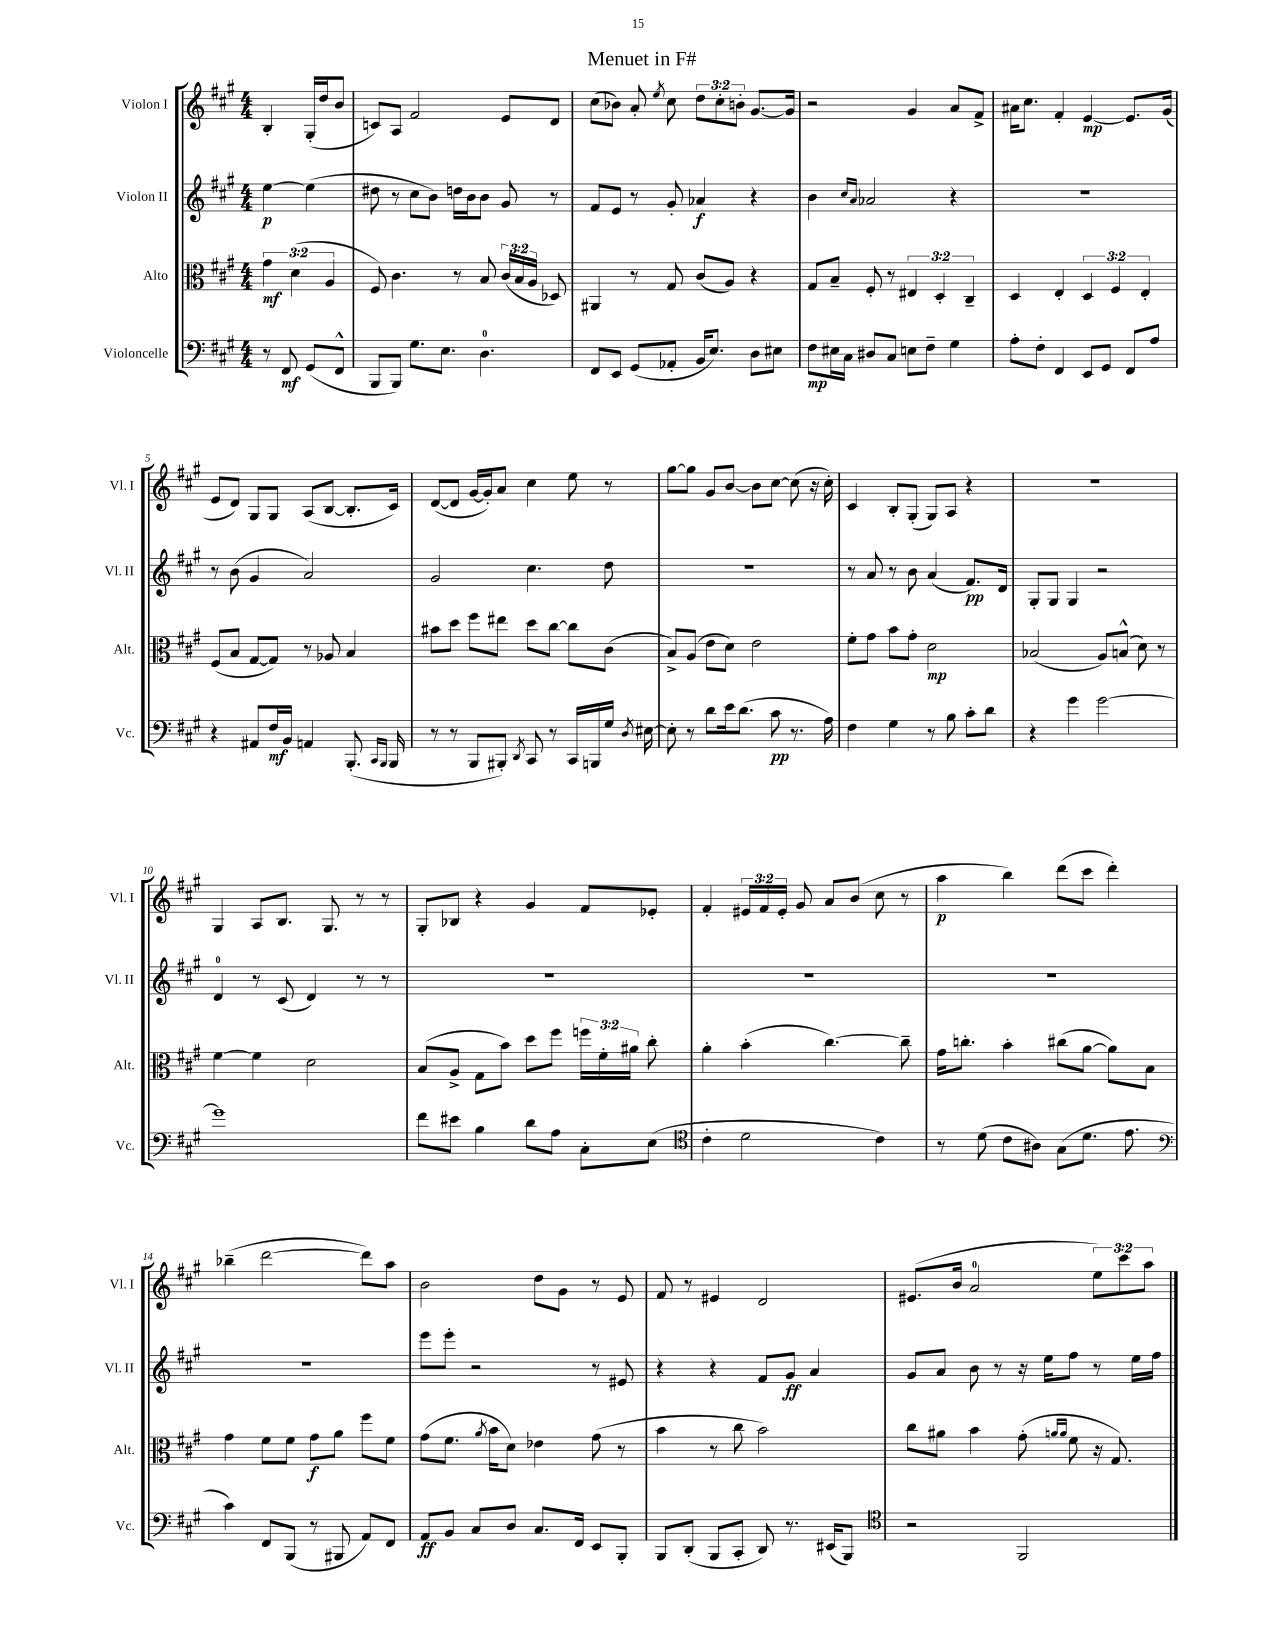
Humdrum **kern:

**kern	**dynam	**kern	**dynam	**kern	**dynam	**kern	**dynam
*part4	*part4	*part3	*part3	*part2	*part2	*part1	*part1
*staff4	*staff4	*staff3	*staff3	*staff2	*staff2	*staff1	*staff1
*I"Violoncelle	*	*I"Alto	*	*I"Violon II	*	*I"Violon I	*
*I'Vc.	*	*I'Alt.	*	*I'Vl. II	*	*I'Vl. I	*
*clefF4	*	*clefC3	*	*clefG2	*	*clefG2	*
*k[f#c#g#]	*	*k[f#c#g#]	*	*k[f#c#g#]	*	*k[f#c#g#]	*
*M4/4	*	*M4/4	*	*M4/4	*	*M4/4	*
=	=	=	=	=	=	=	=
8r	.	6g#\	mf	[4ee\	p	4B'/	.
8FF#/	mf	.	.	.	.	.	.
.	.	(6d\	.	.	.	.	.
(8GG#/L	.	.	.	(4ee\]	.	(16G#'/LL	.
.	.	.	.	.	.	16dd/J	.
.	.	6A/	.	.	.	.	.
8FF#^^/J	.	.	.	.	.	8b/J	.
=1	=1	=1	=1	=1	=1	=1	=1
8BBB/L	.	8F#/)	.	8dd#X\	.	8cn/L)	.
8BBB/J)	.	4.c#\	.	8r	.	8A/J	.
8.G#\L	.	.	.	8cc#\L	.	2f#/	.
.	.	.	.	8b\J)	.	.	.
8.E\J	.	.	.	.	.	.	.
.	.	8r	.	16ddn\LL	.	.	.
.	.	.	.	16b\J	.	.	.
4.D\	.	8B/	.	8b\J	.	.	.
.	.	(24c#/LL	.	8g#/	.	8e/L	.
.	.	24B/	.	.	.	.	.
.	.	24A/JJ	.	.	.	.	.
.	.	8D-X/)	.	8r	.	8d/J	.
=2	=2	=2	=2	=2	=2	=2	=2
8FF#/L	.	4AA#X/	.	8f#/L	.	(8cc#\L	.
8EE/J	.	.	.	8e/J	.	8b-X\J)	.
(8GG#/L	.	8r	.	8r	.	8a'/	.
.	.	.	.	.	.	8qee/	.
8AA-X'/J	.	8G#/	.	8g#'/	.	8cc#\	.
16BB/KL	.	(8c#/L	.	4a-X/	f	12dd\L	.
8.E/J)	.	.	.	.	.	.	.
.	.	.	.	.	.	12cc#'\	.
.	.	8A/J)	.	.	.	.	.
.	.	.	.	.	.	12bn'\J	.
8D\L	.	4r	.	4r	.	[8.g#/L	.
8E#X\J	.	.	.	.	.	.	.
.	.	.	.	.	.	16g#/Jk]	.
=3	=3	=3	=3	=3	=3	=3	=3
8F#\L	mp	8G#/L	.	4b\	.	2r	.
16E#X\L	.	8B~/J	.	.	.	.	.
16C#\JJ	.	.	.	.	.	.	.
.	.	.	.	16qqcc#/LL	.	.	.
.	.	.	.	16qqa/JJ	.	.	.
8D#X/L	.	8F#'/	.	2a-X/	.	.	.
8C#/J	.	8r	.	.	.	.	.
8En\L	.	6E#X/	.	.	.	4g#/	.
8F#~\J	.	.	.	.	.	.	.
.	.	6D'/	.	.	.	.	.
4G#\	.	.	.	4r	.	8a/L	.
.	.	6C#~/	.	.	.	.	.
.	.	.	.	.	.	8f#^/J	.
=4	=4	=4	=4	=4	=4	=4	=4
8A'\L	.	4D/	.	1r	.	16a#X\KL	.
.	.	.	.	.	.	8.cc#\J	.
8F#'\J	.	.	.	.	.	.	.
4FF#/	.	4E'/	.	.	.	4f#'/	.
8EE/L	.	6D/	.	.	.	[4e/	mp
8GG#/J	.	.	.	.	.	.	.
.	.	6F#/	.	.	.	.	.
8FF#/L	.	.	.	.	.	8.e/L]	.
.	.	6E'/	.	.	.	.	.
8A/J	.	.	.	.	.	.	.
.	.	.	.	.	.	(16g#/Jk	.
!!LO:LB:g=z
=5	=5	=5	=5	=5	=5	=5	=5
4r	.	(8F#/L	.	8r	.	8e/L	.
.	.	8B/J	.	(8b\	.	8d/J)	.
8AA#X/L	.	[8G#/L	.	4g#/	.	8G#/L	.
16F#/L	mf	8G#/J])	.	.	.	8G#/J	.
16BB/JJ	.	.	.	.	.	.	.
4AAn/	.	8r	.	2a/)	.	(8A/L	.
.	.	8A-X/	.	.	.	[8B/J	.
(8.BBB'/	.	4B/	.	.	.	8.B'/L]	.
16qqCC#/LL	.	.	.	.	.	.	.
16qqBBB/JJ	.	.	.	.	.	.	.
16BBB/	.	.	.	.	.	16c#/Jk)	.
=6	=6	=6	=6	=6	=6	=6	=6
8r	.	8b#X\L	.	2g#/	.	([8d/L	.
8r	.	8dd\J	.	.	.	8d/J]	.
8BBB/L	.	8ff#\L	.	.	.	[16g#/LL	.
.	.	.	.	.	.	16g#'/J])	.
8BBB#X'/J)	.	8ee#X\J	.	.	.	8a/J	.
8qDD/	.	.	.	.	.	.	.
8CC#/	.	8dd\L	.	4.cc#\	.	4cc#\	.
8r	.	[8cc#\J	.	.	.	.	.
16CC#/LL	.	8cc#\L]	.	.	.	8ee\	.
16BBBn/	.	.	.	.	.	.	.
16G#/JJ	.	(8c#\J	.	8dd\	.	8r	.
8qD/	.	.	.	.	.	.	.
[16E#X\	.	.	.	.	.	.	.
=7	=7	=7	=7	=7	=7	=7	=7
8E#'\]	.	8B^/L)	.	1r	.	[8gg#\L	.
8r	.	(8A/J	.	.	.	8gg#\J]	.
8d\L	.	8e\L	.	.	.	8g#/L	.
16e\k	.	8d\J)	.	.	.	[8b/J	.
(8.d\J	.	.	.	.	.	.	.
.	.	2e\	.	.	.	8b\L]	.
8c#\	pp	.	.	.	.	[8cc#\J	.
8.r	.	.	.	.	.	(8cc#\]	.
.	.	.	.	.	.	16r	.
16A\)	.	.	.	.	.	16cc#'\)	.
=8	=8	=8	=8	=8	=8	=8	=8
4F#\	.	8f#'\L	.	8r	.	4c#/	.
.	.	8g#\J	.	8a/	.	.	.
4G#\	.	8b\L	.	8r	.	8B'/L	.
.	.	8g#'\J	.	8b\	.	(8G#'/J	.
8r	.	2d\	mp	(4a/	.	8G#/L)	.
8B\	.	.	.	.	.	8A/J	.
8c#'\L	.	.	.	8.f#/L)	pp	4r	.
8d\J	.	.	.	.	.	.	.
.	.	.	.	16d/Jk	.	.	.
=9	=9	=9	=9	=9	=9	=9	=9
4r	.	(2B-X/	.	8G#'/L	.	1r	.
.	.	.	.	8G#/J	.	.	.
4g#\	.	.	.	4G#/	.	.	.
[2g#\	.	8A/L)	.	2r	.	.	.
.	.	(8Bn^^/J	.	.	.	.	.
.	.	8d\)	.	.	.	.	.
.	.	8r	.	.	.	.	.
!!LO:LB:g=z
=10	=10	=10	=10	=10	=10	=10	=10
1g#]	.	[4f#\	.	4d/	.	4G#/	.
.	.	4f#\]	.	8r	.	8A/L	.
.	.	.	.	(8c#/	.	8.B/J	.
.	.	2d\	.	4d/)	.	.	.
.	.	.	.	.	.	8.G#/	.
.	.	.	.	8r	.	8r	.
.	.	.	.	8r	.	8r	.
=11	=11	=11	=11	=11	=11	=11	=11
8f#\L	.	(8B/L	.	1r	.	8G#'/L	.
8e#X\J	.	8A^/J	.	.	.	8B-X/J	.
4B\	.	8G#\L	.	.	.	4r	.
.	.	8b\J)	.	.	.	.	.
8d\L	.	8dd\L	.	.	.	4g#/	.
8A\J	.	8ff#\J	.	.	.	.	.
8C#'\L	.	24ffn\LL	.	.	.	8f#/L	.
.	.	24f#'\	.	.	.	.	.
.	.	24a#X\JJ	.	.	.	.	.
(8E\J	.	8cc#'\	.	.	.	8e-X'/J	.
=12	=12	=12	=12	=12	=12	=12	=12
*clefC4	*	*	*	*	*	*	*
4c#'\	.	4a'\	.	1r	.	4f#'/	.
2d\	.	(4b'\	.	.	.	24e#X/LL	.
.	.	.	.	.	.	24f#/	.
.	.	.	.	.	.	24e#'/JJ	.
.	.	.	.	.	.	8g#/	.
.	.	[4.cc#\)	.	.	.	8a/L	.
.	.	.	.	.	.	(8b/J	.
4c#\)	.	.	.	.	.	8cc#\	.
.	.	8cc#~\]	.	.	.	8r	.
=13	=13	=13	=13	=13	=13	=13	=13
8r	.	16g#\KL	.	1r	.	4aa\	p
.	.	8.ccn'\J	.	.	.	.	.
(8d\	.	.	.	.	.	.	.
8c#\L	.	4b'\	.	.	.	4bb\)	.
8A#X\J)	.	.	.	.	.	.	.
(8G#\L	.	(8cc#X\L	.	.	.	(8ddd\L	.
8.d\J	.	[8a\J	.	.	.	8ccc#\J	.
.	.	8a\L])	.	.	.	4ddd'\)	.
8.e\	.	.	.	.	.	.	.
.	.	8B\J	.	.	.	.	.
!!LO:LB:g=z
=14	=14	=14	=14	=14	=14	=14	=14
*clefF4	*	*	*	*	*	*	*
4c#\)	.	4g#\	.	1r	.	(4bb-X~\	.
8FF#/L	.	8f#\L	.	.	.	[2ddd\	.
(8BBB/J	.	8f#\J	.	.	.	.	.
8r	.	8g#\L	f	.	.	.	.
8BBB#X/	.	8a\J	.	.	.	.	.
8AA/L)	.	8ff#\L	.	.	.	8ddd\L])	.
8FF#/J	.	8f#\J	.	.	.	8aa\J	.
=15	=15	=15	=15	=15	=15	=15	=15
8AA/L	ff	(8g#\L	.	8eee\L	.	2b\	.
8BB/J	.	8.f#\J	.	8eee'\J	.	.	.
8C#/L	.	.	.	2r	.	.	.
.	.	8qa/	.	.	.	.	.
.	.	16b\KL	.	.	.	.	.
8D/J	.	8d\J)	.	.	.	.	.
8.C#/L	.	4e-X\	.	.	.	8dd\L	.
.	.	.	.	.	.	8g#\J	.
16FF#/Jk	.	.	.	.	.	.	.
8EE/L	.	(8g#\	.	8r	.	8r	.
8BBB'/J	.	8r	.	8e#X/	.	8e/	.
=16	=16	=16	=16	=16	=16	=16	=16
8BBB/L	.	4b\	.	4r	.	8f#/	.
(8DD'/J	.	.	.	.	.	8r	.
8BBB/L	.	8r	.	4r	.	4e#X/	.
8CC#'/J	.	8cc#\	.	.	.	.	.
8DD/)	.	2b\)	.	8f#/L	.	2d/	.
8.r	.	.	.	8g#/J	ff	.	.
.	.	.	.	4a/	.	.	.
(16EE#X/KL	.	.	.	.	.	.	.
8BBB/J)	.	.	.	.	.	.	.
=17	=17	=17	=17	=17	=17	=17	=17
*clefC4	*	*	*	*	*	*	*
2r	.	8cc#\L	.	8g#/L	.	(8.e#X/L	.
.	.	8a#X\J	.	8a/J	.	.	.
.	.	.	.	.	.	16b/Jk	.
.	.	4b\	.	8b\	.	2a/	.
.	.	.	.	8r	.	.	.
2FF#/	.	(8g#'\	.	16r	.	.	.
.	.	.	.	16ee\KL	.	.	.
.	.	16qqan/LL	.	.	.	.	.
.	.	16qqa/JJ	.	.	.	.	.
.	.	8f#\	.	8ff#\J	.	.	.
.	.	16r	.	8r	.	12ee\L)	.
.	.	8.G#/)	.	.	.	.	.
.	.	.	.	.	.	12ccc#\	.
.	.	.	.	16ee\LL	.	.	.
.	.	.	.	.	.	12aa\J	.
.	.	.	.	16ff#\JJ	.	.	.
==	==	==	==	==	==	==	==
*-	*-	*-	*-	*-	*-	*-	*-
